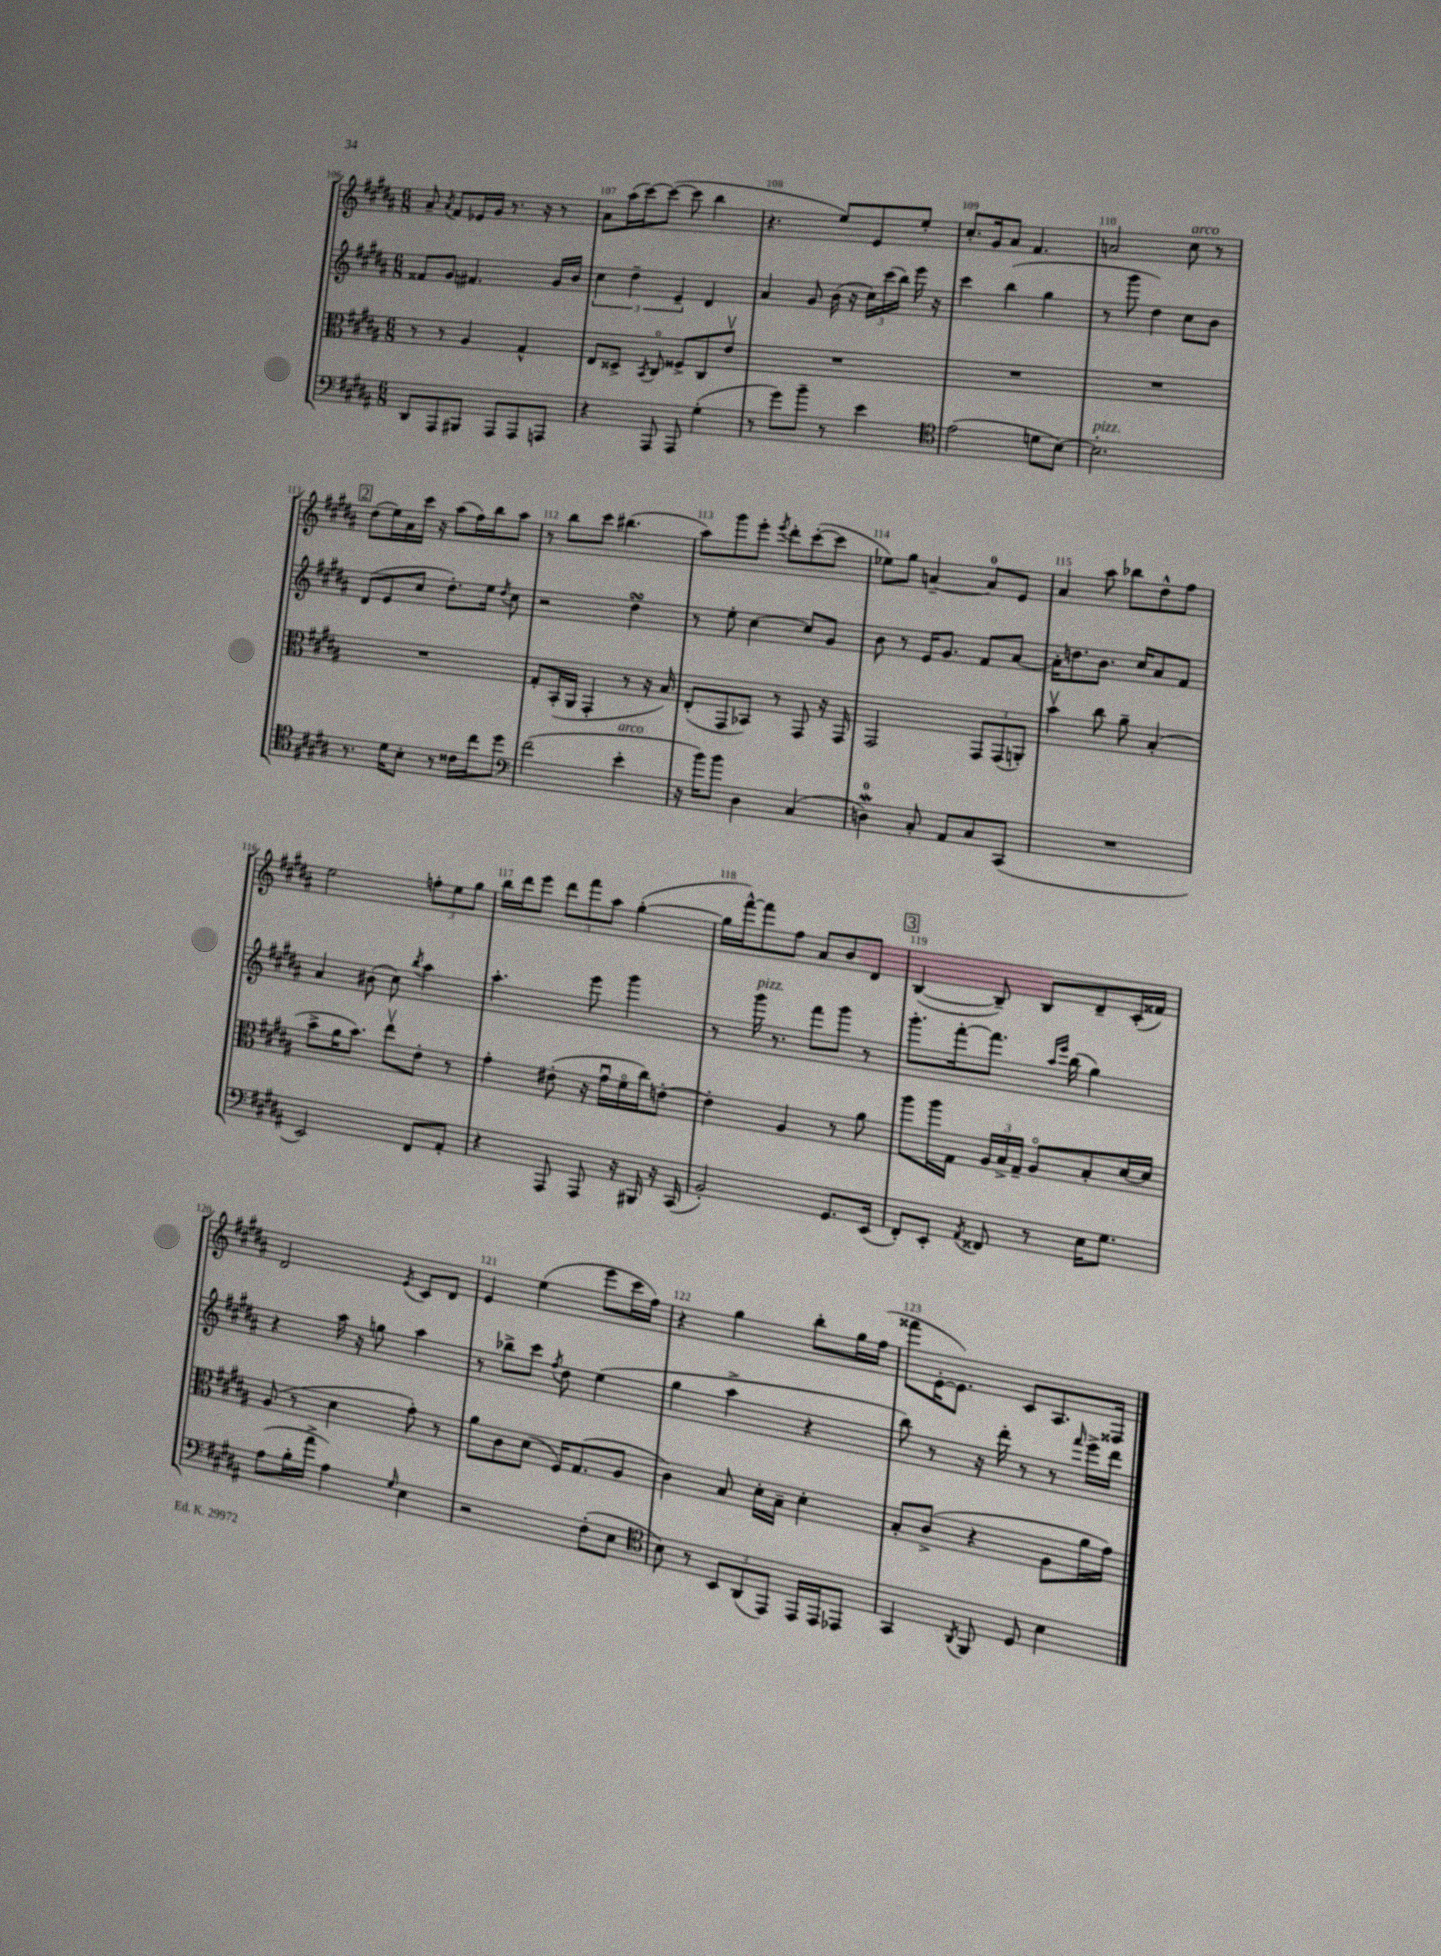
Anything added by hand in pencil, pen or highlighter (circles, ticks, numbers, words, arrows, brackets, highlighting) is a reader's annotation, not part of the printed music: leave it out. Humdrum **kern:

**kern	**kern	**kern	**kern
*staff4	*staff3	*staff2	*staff1
*clefF4	*clefC3	*clefG2	*clefG2
*k[f#c#g#d#a#]	*k[f#c#g#d#a#]	*k[f#c#g#d#a#]	*k[f#c#g#d#a#]
*M6/8	*M6/8	*M6/8	*M6/8
8DD#/L	8r	8f##/L	8a#~/
.	.	.	8qa#/
8AAA#/	8r	8g#/J	8f#/L
8BBB#/J	4A#/	4.f#/	16e-/L
.	.	.	16g#/JJ
8AAA#/L	.	.	8.r
8AAA#/	4G#^^/	.	.
.	.	.	16r
8AAA/J	.	16g#/LL	8r
.	.	16b/JJ	.
=	=	=	=
4r	8E/L	6cc#\	8a#\L
.	8D##^/J	.	(16aa#\L
.	.	6dd#~\	.
.	.	.	[16ccc#\J)
.	8qBB/	.	.
8AAA#/	8C#o/	.	(8ccc#\_J
.	.	6e~/	.
8AAA#/	8F##^/L	.	8ccc#\]
(4G#'\	8C#/	4d#/	4bb\
.	8ev/J	.	.
=	=	=	=
8r	2.r	4a#/	4.r
8g#\L)	.	.	.
8b~\J	.	8g#/	.
8r	.	(16b\	8ee/L)
.	.	16r	.
4e\	.	24cc#\LL)	8e/
.	.	(24ccc#\	.
.	.	24bb\JJ)	.
.	.	16eee\	8ee'/J
.	.	16r	.
=	=	=	=
*clefC4	*	*	*
(2e\	2.r	4ccc#\	8.cc#'/L
.	.	.	16g#/k
.	.	(4bb\	8a#/J
.	.	.	4.f#/
8d\L	.	4gg#\	.
[8B\J)	.	.	.
=	=	=	=
2.B'\]	2.r	8r	2a/
.	.	8ggg#\	.
.	.	4dd#\)	.
.	.	8cc#\L	8cc#\
.	.	8b\J	8r
=	=	=	=
8.r	2.r	(8d#/L	(8dd#\L
.	.	8e/	16ee\L)
16d#\LK	.	.	16a#\
8B'\J	.	8cc#/J	16ccc#\JJ
.	.	.	16r
8r	.	8.dd#'\L)	(8aa#\L
16c##\LL	.	.	16ff#\L)
16cc#\J	.	16ee\Jk	16bb\J
.	.	8qdd#/	.
8dd#\J	.	8cc#\	8aa#\J
=	=	=	=
*clefF4	*	*	*
(2f#\	8G#'/L	2r	8r
.	(16BB'/L	.	8bb\L
.	16AA#/JJ	.	.
.	4GG#'/	.	8ccc#\J
.	.	.	(4.bb#\
4e'\	8r	4dd#\	.
.	16r	.	.
.	16B/)	.	.
=	=	=	=
16r	(8E'/L	8r	8aa#\L)
16b\LK)	.	.	.
8b\J	8GG#/	8ee'\	8ggg#\
4D#\	8BB-/J)	[4cc#\	8eee'\J
.	.	.	8qeee/
.	8r	.	8ddd#'\L
(4C#/	8GG#/	8cc#/]L	([8ccc#'\
.	16r	8g#/J	8ccc#\]J
.	16GG#/	.	.
=	=	=	=
4D\)	2GG#/	8b\	8ee-\L)
.	.	8r	8gg#\J
8C#'/	.	16e/LK	[4a~/
.	.	8.g#/J	.
8AA#/L	.	.	.
8C#/	12GG#/L	8f#/L	8a/]L
.	(12GG#/	.	.
(8CC#/J	.	[8a#/J	8e/J
.	12AA'/J)	.	.
=	=	=	=
2.r	4bv\	16a#'\]LK	4a#/
.	.	8.dd\	.
.	8cc#\	8.b\J	8aa#\
.	8a#~\	.	8bb-\L
.	.	16cc#/LK	.
.	(4B'/	8a#/	8dd#^^\
.	.	8f#/J	8ff#\J
=	=	=	=
2EE/)	8b^\L	4a#/	2ee\
.	16a#\K	.	.
.	8.b\J)	.	.
.	.	(8b#\	.
.	8eev\L	8cc#\)	.
.	.	8qbb/	.
8FF#/L	8e'\J	4aa#\	12ff'\L
.	.	.	12ee\
8AA#'/J	8r	.	.
.	.	.	12gg#\J
=	=	=	=
4r	4g#'\	4.aa#'\	16bb\LL
.	.	.	16ddd#\J
.	.	.	8eee\J
8AAA#/	(8e#'\	.	12ddd#\L
.	.	.	12fff#\
8AAA#/	16r	8eee\	.
.	.	.	12aa#\J
.	16g#u\LL	.	.
16r	16f#o\	4ggg#\	([4gg#'\
16BBB#/	16cc#\J)	.	.
16r	[8e'\J	.	.
(16CC#/	.	.	.
=	=	=	=
2BB'/)	4e'\]	8r	16gg#\]LL
.	.	.	[16fff#^^\J)
.	.	16ggg#\	8fff#\]
.	.	8.r	.
.	4A#/	.	8ff#\J
.	.	8fff#\L	8a#/L
8.GG#/L	8r	8ggg#\J	8b/
.	8a#\	8r	8d#/J
(16EE/Jk	.	.	.
=	=	=	=
8FF#'/L)	8aa#\L	8.ggg#'\L	([4B/
8EE'/J	16aa#\L	.	.
.	16G#\JJ	[16fff#'\k	.
8qAA#/	.	.	.
8FF##/	24A#/LL	8.fff#\]J	8B~/])
.	24B^/	.	.
.	24G#~/JJ	.	.
8r	8A#o/L	.	8B/L
.	.	16qqaa#/LL	.
.	.	16qqeee/JJ	.
.	.	(16bb\	.
16E\LK	8B'/	4gg#\)	8d#~/
8.G#\J	.	.	.
.	[16d#/L	.	(16c#'/L
.	16d#/]JJ	.	16f##/JJ)
=	=	=	=
(8A#\L	(8A#/	4r	2d#/
16B'\L	8r	.	.
16a#^\JJ	.	.	.
4A#\)	4d#\	16aa#\	.
.	.	16r	.
.	.	8gg\	.
16qqG#/	.	.	8qe/
4E\	8g#'\)	4aa#\	8c#/L
.	8r	.	8d#/J
=	=	=	=
2r	8a#\L	8r	4e/
.	8c#\	8bb-^\L	.
.	(8d#\J	8ccc#\J	(4ee\
.	.	8qff#/	.
.	16F#/LK)	8dd#\	.
.	(8.G#/	.	.
(8F#'\L	.	(4ee\	8eee\L
8E\J	8A#/J	.	16ccc#\L
.	.	.	16ff#\JJ)
=	=	=	=
*clefC4	*	*	*
8B\)	4c#\)	4gg#\	4r
8r	.	.	.
12BB/L	8B/	4aa#^\	4gg#\
(12AA#/	.	.	.
.	16d#'\LL	.	.
12EE/J)	.	.	.
.	16B~\JJ	.	.
16EE/LL	4d#'\	4r	8bb'\L
16EE/J	.	.	.
8EE-/J	.	.	16gg#\L
.	.	.	(16ff#\JJ
=	=	=	=
4GG#/	8B'/L	8bb\)	8fff##\L
.	(8c#^/J	8r	[16e'\K
.	.	.	8.e\]J)
8qAA#/	.	.	.
8FF#/	4r	16r	.
.	.	16ddd#'\	.
8D#/	.	8r	8c#/L
4B\	8A#\L	8r	8.A#/
.	.	16qqfff#/	.
.	16a#\L	16eee^\LL	.
.	16g#\JJ)	16ddd#\JJ	16F##/Jk
==	==	==	==
*-	*-	*-	*-
